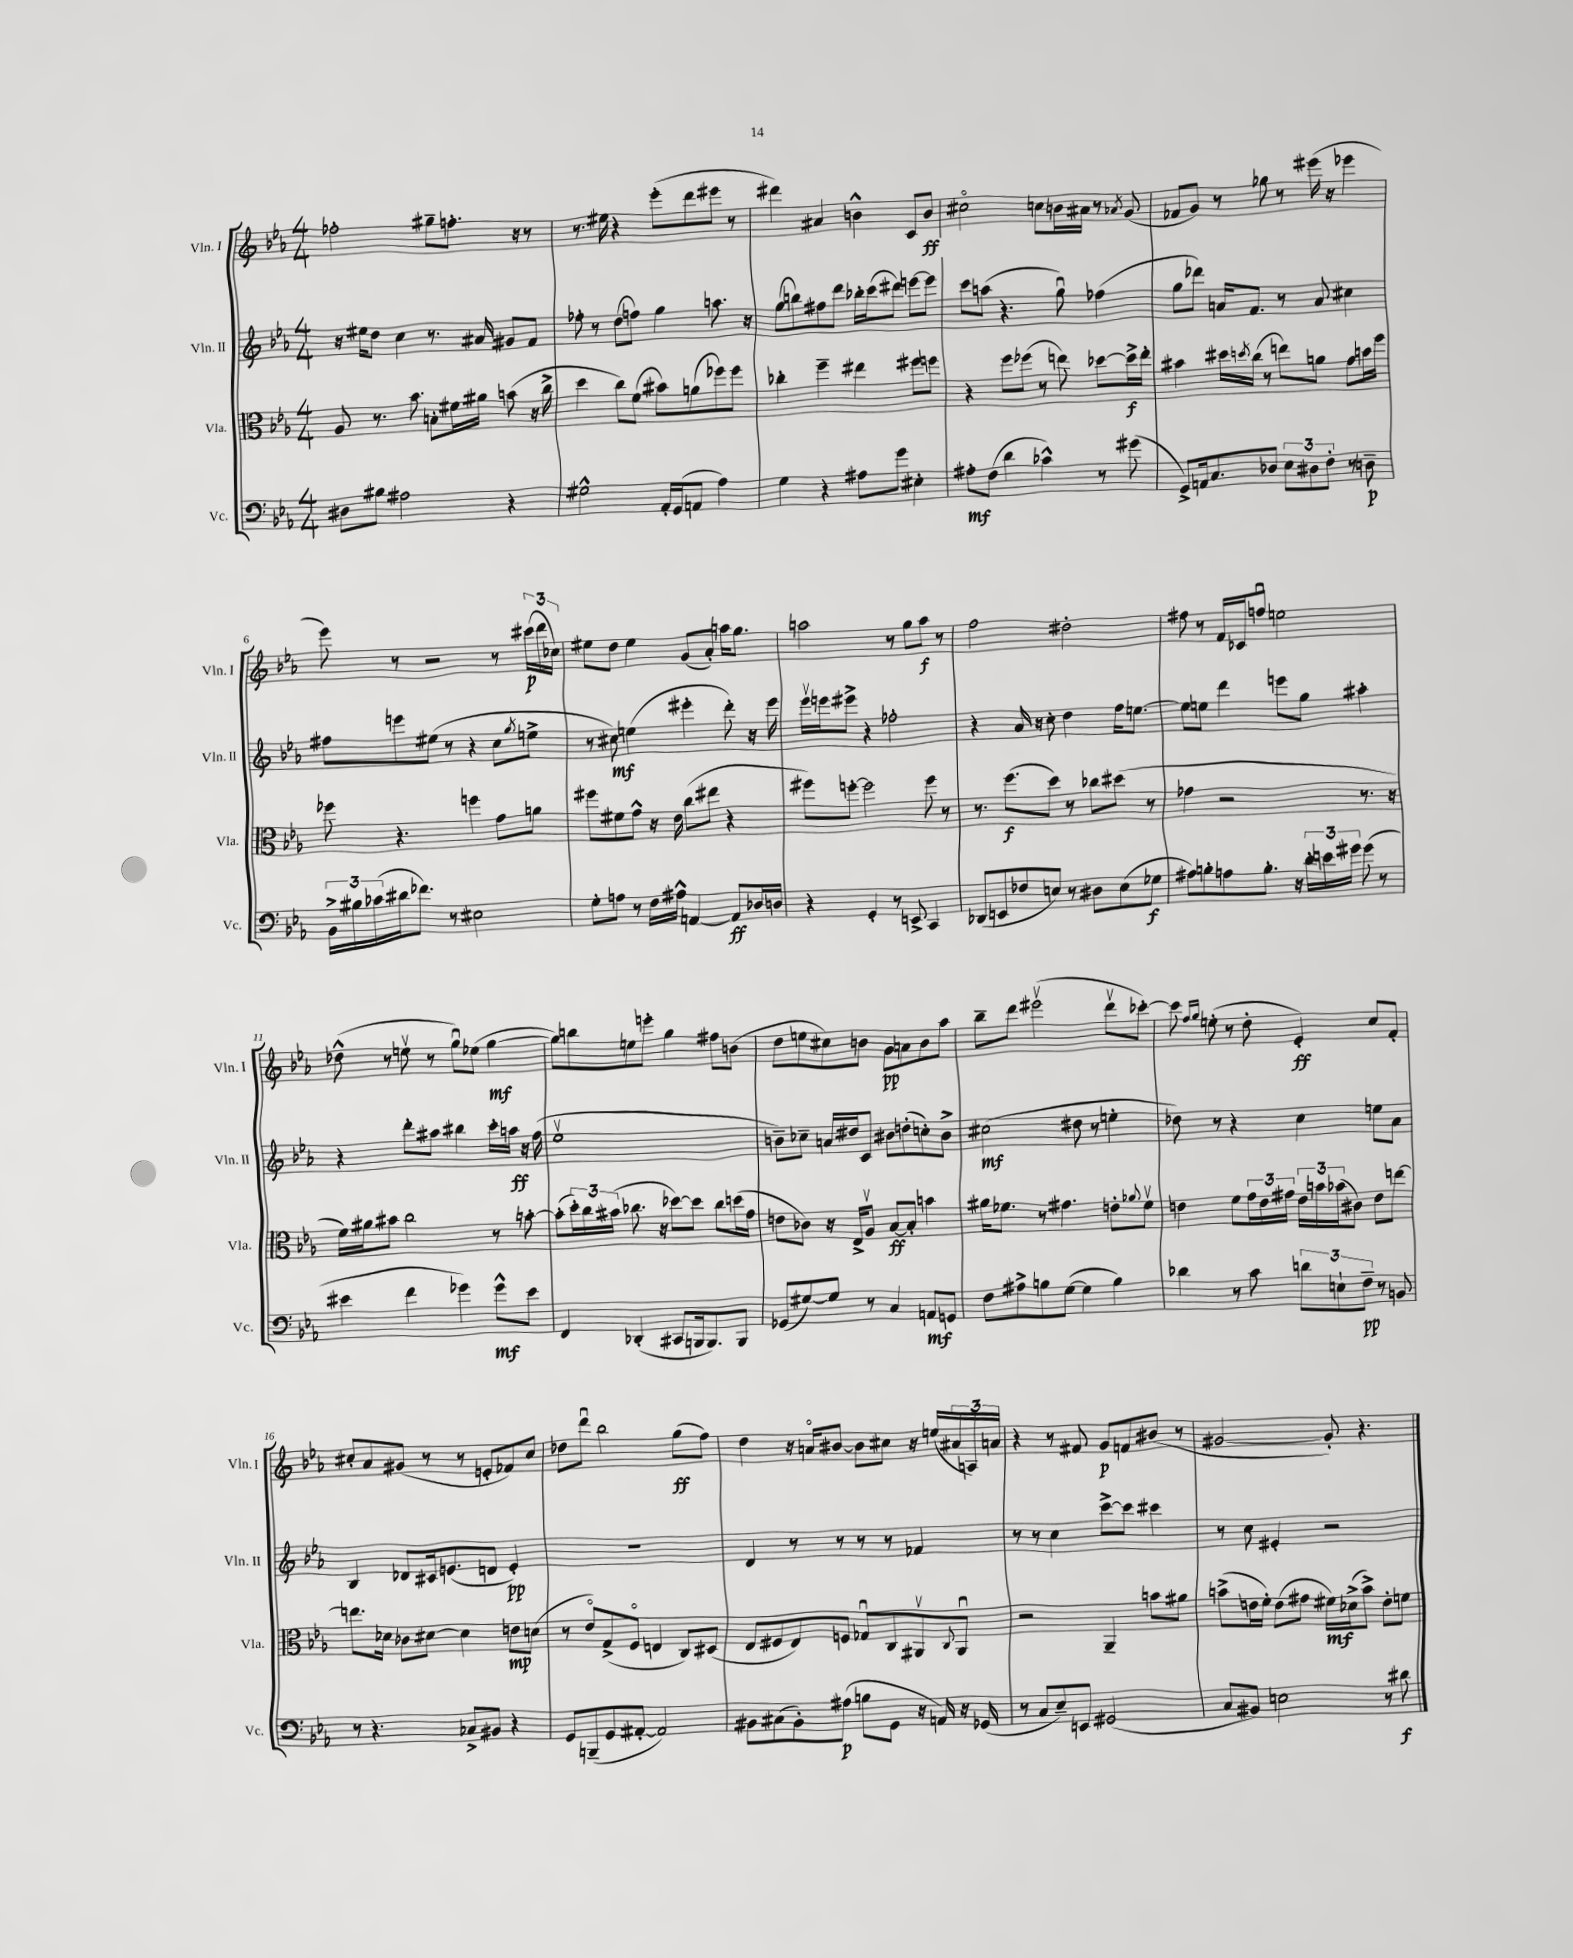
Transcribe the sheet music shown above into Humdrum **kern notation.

**kern	**kern	**kern	**kern
*staff4	*staff3	*staff2	*staff1
*clefF4	*clefC3	*clefG2	*clefG2
*k[b-e-a-]	*k[b-e-a-]	*k[b-e-a-]	*k[b-e-a-]
*M4/4	*M4/4	*M4/4	*M4/4
8D#\L	8A-/	16r	2ff-'\
.	.	16ee#\LK	.
8B#\J	8.r	8dd\J	.
2A#\	.	4cc\	.
.	8.b-\	.	.
.	8B'\L	8.r	8gg#~\L
.	16f#\L	.	8.ff'\J
.	16a#\JJ	16a#/	.
4r	(8b\	8g#/L	.
.	.	.	16r
.	16r	8f/J	8r
.	16cc^\	.	.
=	=	=	=
2G#^^\	4dd\	8ff-'\	8.r
.	.	8r	.
.	.	.	16ee#\
.	8cc\L)	(8dd\L	4r
.	(8f\J	8ff\J)	.
16AA-'/LL	8b#\L)	4gg\	(8eee-'\L
(16GG/J	.	.	.
8AA/J	(8a\	.	8ddd\
4A-\)	8ff-\)	8.aa\	8eee#\J
.	8ff-\J	.	8r
.	.	16r	.
=	=	=	=
4G\	4cc-'\	(8gg\L	4ddd#\)
.	.	8bb\)	.
4r	4ff~\	8ff#\	4a#/
.	.	8ddd\J	.
8A#\L	4ee#\	16bb-'\LL	4b^^\
.	.	(16ccc\J	.
8g\J	.	8ddd#\J)	.
4E#'\	8ff#\L	[8eee\L	8c/L
.	8ff\J	8eee\]J	8b/J
=	=	=	=
8A#'\L	4r	8ccc\L	2cc#o\
(8F\J	.	(8aa\J	.
4d\	8ff\L	4.r	.
.	(8ff-\J	.	.
4c-^^\)	8r	.	8cc\L
.	8ee\)	8ggu\)	16b\L
.	.	.	16a#\JJ
8r	[8dd-\L	(4ff-\	8r
.	.	.	8qa-/
(8g#\	16dd-^\]L	.	(8g/
.	16ee'\JJ	.	.
=	=	=	=
8GG^/L)	4b#\	8gg\L	8f-/L
16AA/k	.	8ddd-\J)	8g/J)
8.C/	.	.	.
.	16dd#\LL	16a/LK	8r
.	8qdd/	.	.
.	(16cc\JJ	8.f/J	.
8D-/J	8r	.	8gg-\
12E-\L	8ee\L)	8r	8r
12D#\	.	.	.
.	8a\J	8a/	(16eee#\
12F'\J	.	.	.
.	.	.	16r
8r	8g\L	4cc#\	4eee-\
8D~\	16b\L	.	.
.	16ff\JJ	.	.
=	=	=	=
24BB-^\LL	8ff-\	8ff#\L	8eee-\)
24B#\	.	.	.
(24c-\	.	.	.
16d#\J	4.r	8eee\	8r
8.f-\J)	.	.	.
.	.	(8ee#\J	2r
8r	.	8r	.
2E#\	4ff\	4r	.
.	8g\L	8cc\L	8r
.	.	8qgg/	.
.	8a\J	8ee^\J	(24ccc#\LL
.	.	.	24ddd\
.	.	.	24cc-\JJ)
=	=	=	=
8G'\L	8ff#\L	8r	8ee#\L
8A\J	8f#\	8cc#\)	8dd\J
8r	8g^^\J	(4ee\	4ee#\
16F\LL	16r	.	.
16A#^^\JJ	16e-\	.	.
[4AA/	(8cc\L	4eee#'\	(8g/L
.	8ee#\J	.	8a-'/J)
8AA/]L	4r	8ddd'\)	16aa\LK
.	.	.	8.gg\J
16D-/L	.	16r	.
16D/JJ	.	16eee#\	.
=	=	=	=
4r	8ff#\L)	16eee-v\LL	2aa\
.	.	16eee\J	.
.	[8ff'\J	8eee#^\J	.
4GG'/	2ff\]	4r	.
8r	.	2ff-'\	8r
8EE^/	.	.	8gg\L
4CC/	8ff\	.	8aa\J
.	8r	.	8r
=	=	=	=
(8DD-/L	8.r	4r	2ff\
8EE/	.	.	.
.	(8.ff\L	.	.
8F-/	.	16a-/	.
.	.	16r	.
8E/J)	8dd\J)	8cc'\	.
8r	8r	4dd\	2dd#'\
8D#\L	8cc-\L	.	.
(8E\	(8dd#\J	16ff\LK	.
.	.	[8.ee\J	.
8G-\J	8r	.	.
=	=	=	=
8A#\L)	4g-\	8ee\]L	8ff#\
8B'\	.	8ee\J	8r
8A\	2r	4ddd\	16f/LL
.	.	.	16c-/J
8.B'\J	.	.	8ffu/J
.	.	8eee\L	2ee\
16r	.	.	.
24d'\LL	.	8gg\J	.
24e\	.	.	.
24g#\JJ	.	.	.
(8g#\	8.r	4aa#'\	.
8r	.	.	.
.	16r	.	.
=	=	=	=
4e#\	16f\LL)	4r	(8dd-^^\
.	16a#\J	.	.
.	8b#\J	.	8r
4f\	2cc\	8ddd'\L	8eev\
.	.	8aa#\J	8r
4g-\)	.	4bb#\	8ggu\L)
.	.	.	(8ee-\J
8g-^^\L	8r	16ccc'\LL	[4gg\
.	.	16aa\JJ	.
8e#\J	[8b'\	16r	.
.	.	(16ff\	.
=	=	=	=
4FF/	(8b'\]L	1ee-v	8gg\]L)
.	24dd'\L)	.	8bb\
.	24cc\	.	.
.	(24b#\JJ	.	.
(4DD-'/	8.cc-\	.	8ee\
.	.	.	8eee'\J
.	16r	.	.
8CC#/L	[8dd-\L)	.	4gg\
16BBB/k	8dd-\]J	.	.
8.BBB/)	.	.	.
.	8cc-\L	.	8ff#\L
8BBB/J	(16dd\L	.	(8b\J
.	16g\JJ	.	.
=	=	=	=
(8GG-/L	8e\L	8b~\L)	8dd\L
[8G#/)	8c-\J)	8cc-~\J	8ee\
8G#/]J	16r	16a/LL	8cc#\)
.	16E-^/LK	16dd#/J	.
8r	8A-v/J	8c/J	8b\J
4C/	[8B-/L	8b#\L	8g\L
.	8B-'/]J	(8dd'\	8a\
8AA/L	4b\	8cc'\)	8b\
8GG/J	.	8b#^\J	8aa-\J
=	=	=	=
8F\L	16a#\LK	(2cc#\	8bb-~\L
.	8.f-\J	.	.
8A#^\	.	.	8ddd\J
8B\	8r	.	(2eee#v\
([8G\J	4.g#\	.	.
4G\]	.	8dd#\	.
.	.	8r	.
4B\)	8e'\L	4ee'\	8dddv\L
.	8qqa-/	.	.
.	8f-v\J	.	[8ccc-'\J)
=	=	=	=
4d-\	4e\	8dd-\)	8ccc-\]
.	.	.	16qqff/LL
.	.	.	16qqgg/JJ
.	.	8r	(8ee'\
8r	8f\L	4r	8r
8c\	24g\L	.	8dd'\
.	24e\	.	.
.	24g#\JJ	.	.
12d\L	24e\LL	4cc\	4e-'/)
.	24b\	.	.
12E`\	(24b-\J	.	.
.	8c#\J)	.	.
12F~\J	.	.	.
8r	8e\L	8ee\L	8cc/L
8BB/	[8ee\J	8a-\J	8f'/J
=	=	=	=
8r	8.ee\]L	4B-/	8cc#'/L
4.r	.	.	8a-/
.	16d-\Jk	.	.
.	8c-\L	8d-/L	(8g#/J
.	[8d#\J	16c#/k	8r
.	.	(8.e/	.
8C-^/L	4d#\]	.	8r
8BB#/J	.	8d/J	8e'/L
4r	8e\L	4e'/)	8f-/)
.	(8d\J	.	8cc#/J
=	=	=	=
8GG/L	8r	1r	8dd-\L
(8BBB~/	8e-o/L)	.	8dddu\J
8GG/	(8G^/	.	2bb-\
[8AA#'/J	8Fo/J	.	.
2AA#/])	4E/	.	.
.	8C/L)	.	(8gg\L
.	(8D#/J	.	8ff\J)
=	=	=	=
8BB#\L	8E-/L	4d/	4dd\
(8C#\	8F#/	.	.
8BB#'\)	8E-/)	8r	16r
.	.	.	16ao/LK
(8A#\J	8F/J	8r	[8b#/J
8B\L	8G-u/L	8r	8b#\]L
8GG\J	8C/	8r	8cc#\J
16r	8AA#v/	4f-/	16r
16AA/)	.	.	(16ee/LL
.	8qqC/	.	.
16r	8AA#u/J	.	24a#/
.	.	.	24A/)
(16GG-/	.	.	.
.	.	.	24a/JJ
=	=	=	=
8r	2r	8r	4r
8C/L	.	8r	.
8E-~/)	.	4cc\	8r
8EE/J	.	.	8f#/
(2GG#/	4AA-~/	[8ccc^\L	8g/L
.	.	8ccc\]J	8f/
.	8b\L	4ccc#\	(8b#/J
.	8a#\J	.	8r
=	=	=	=
8C/L	(8b^\L	8r	[2g#/
8BB#/J)	16e\L	8cc\	.
.	16f'\JJ)	.	.
2E\	(8e\L	4e#'/	.
.	8g#\J	.	.
.	16f#\LL)	2r	8g#'/])
.	(16d-^\J	.	.
.	8b^\J)	.	4.r
8r	8e'\L	.	.
8d#\	8f\J	.	.
==	==	==	==
*-	*-	*-	*-
